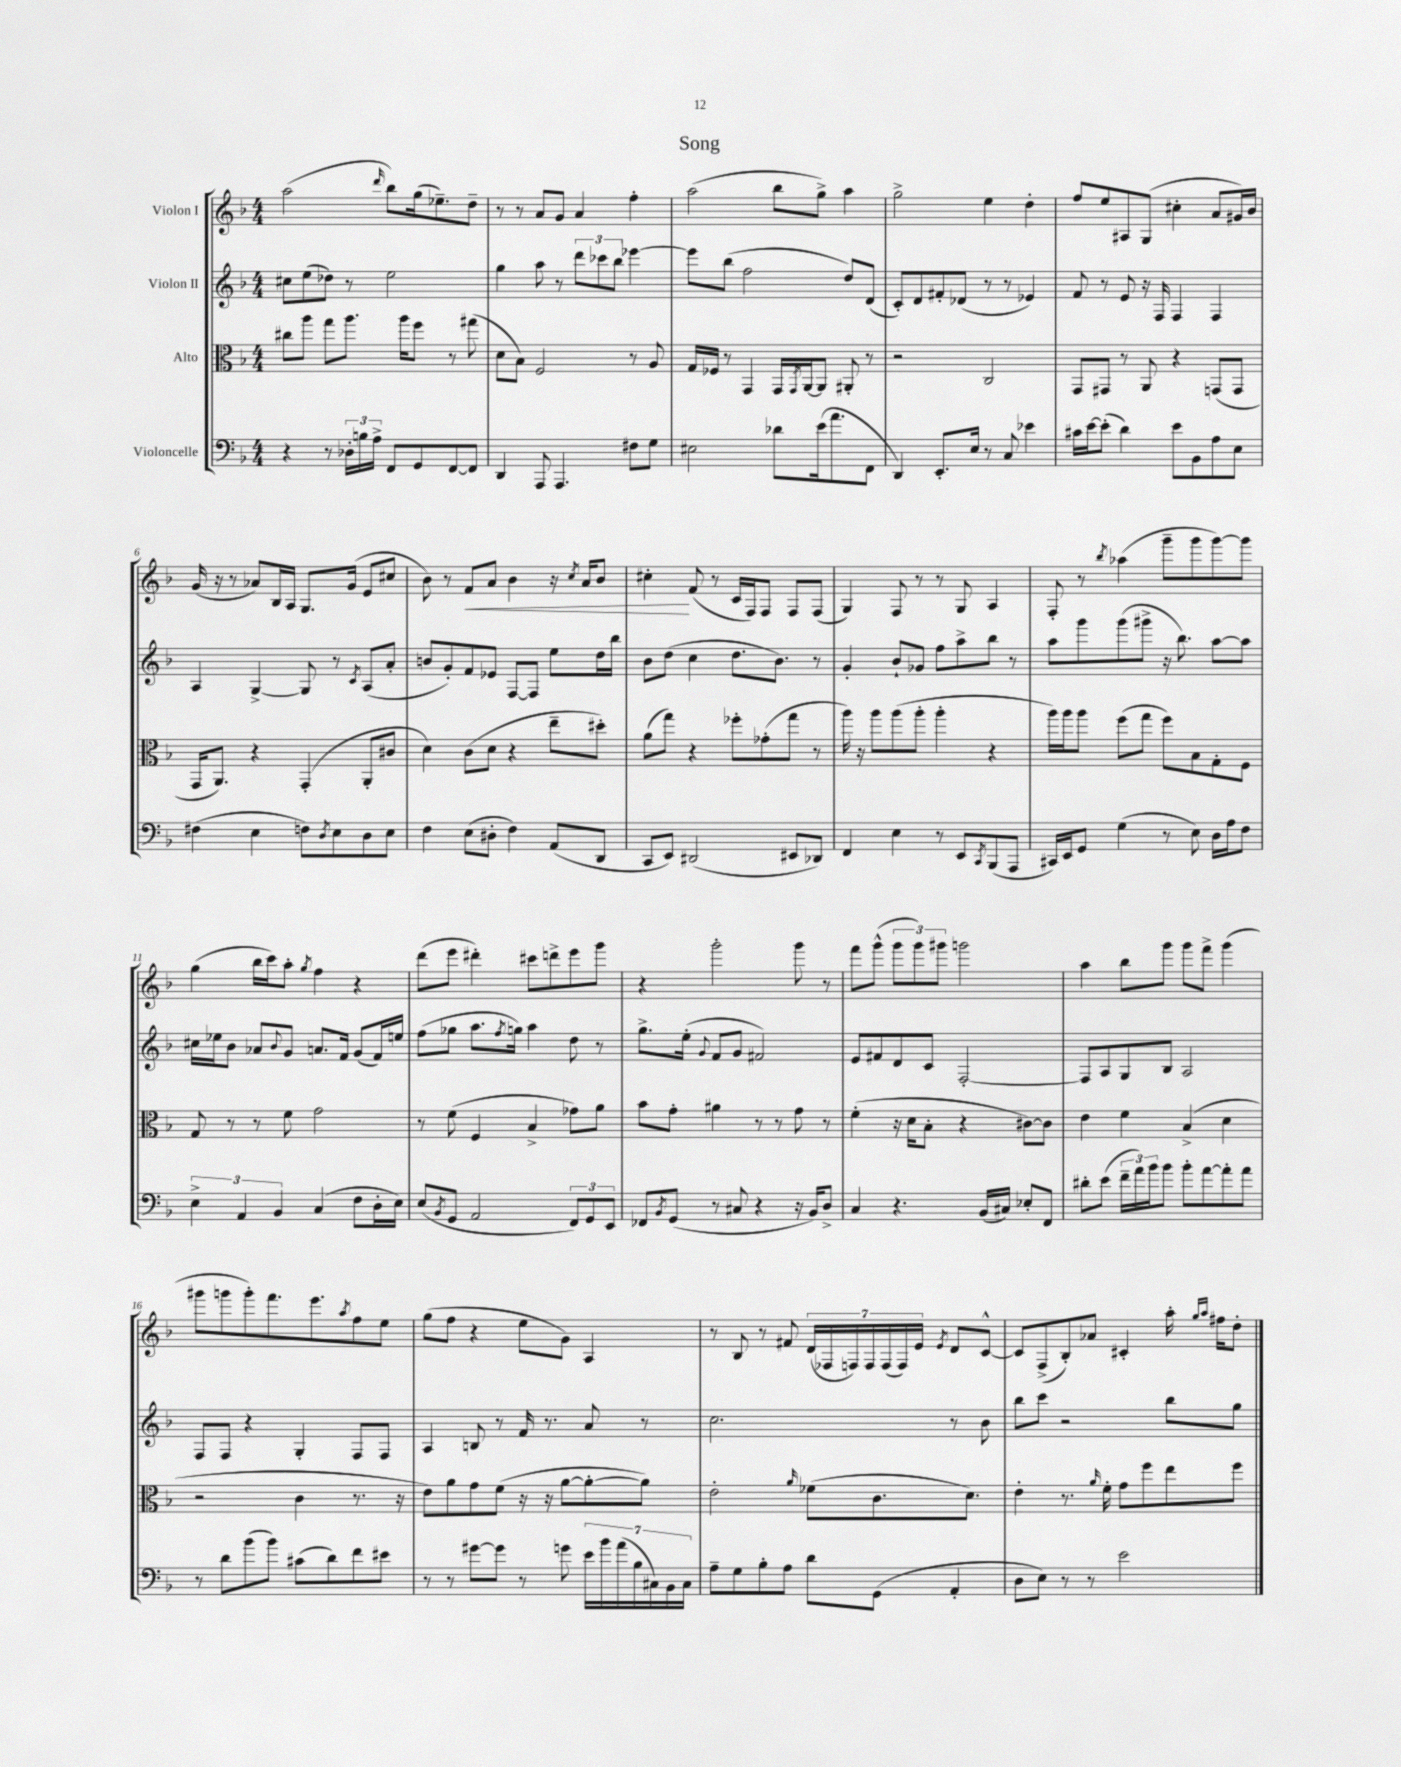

**kern	**kern	**kern	**kern
*staff4	*staff3	*staff2	*staff1
*clefF4	*clefC3	*clefG2	*clefG2
*k[b-]	*k[b-]	*k[b-]	*k[b-]
*M4/4	*M4/4	*M4/4	*M4/4
4r	8cc#	8cc#	(2aa
.	8aa	(8ee	.
8r	8gg	8dd-)	.
24D-'	8.aa	8r	.
24B	.	.	.
24A^	.	.	.
.	.	.	16qqddd
8FF	.	2ee	8bb-)
.	16aa	.	.
8GG	8ff	.	(16gg
.	.	.	8.ee-~)
[8FF	8r	.	.
8FF]	(8gg#	.	8dd~
=	=	=	=
4DD	8d	4gg	8r
.	8B-)	.	8r
8AAA	2F	8aa	8a
4.AAA	.	8r	8g
.	.	12ddd	4a
.	.	12ccc-	.
.	.	12bb-	.
8F#	8r	[4eee-	4ff'
8G	8A	.	.
=	=	=	=
2E#	16G	8eee-]	(2aa
.	16F-	.	.
.	8r	(8bb-	.
.	4GG	2ff	.
8d-	16GG	.	8bb-
.	8qGG	.	.
.	[16AA	.	.
(16e	8AA]	.	8gg^)
8.a	.	.	.
.	8AA#'	8dd)	4aa
8FF	8r	(8d	.
=	=	=	=
4DD)	2r	8c')	2gg^
.	.	8d	.
8.EE'	.	8f#'	.
.	.	(8d-	.
16E	.	.	.
8r	2C	8r	4ee
8C	.	8r	.
4e-	.	4e-)	4dd'
=	=	=	=
16c#	8GG	8f	8ff
[16e	.	.	.
(8e']	8GG#	8r	8ee
4d)	8r	8e	8A#
.	8AA	16r	(8G
.	.	16F	.
8e	4r	4F	4cc#'
8BB-	.	.	.
8A	(8GG	4F	8a
8E	8GG	.	16g#)
.	.	.	16b-
=	=	=	=
(4F#	16GG	4A	(16g
.	8.AA)	.	16r
.	.	.	8r
4E	4r	[4G^	8a-)
.	.	.	16B-
.	.	.	16A
8F)	(4GG'	8G]	8.G
8qD	.	.	.
8E	.	8r	.
.	.	.	(16g
.	.	8qc	.
8D	8AA'	(8A	8e
8E	8c#	8a'	8cc#
=	=	=	=
4F	4d)	8b	8b-)
.	.	8g')	8r
(8E	(8c	8f	8f
8D#'	8d	8e-	8a
4F)	4r	[8F	4b-
.	.	8F]	.
(8AA	8ee~	8ee	16r
.	.	.	8qcc
.	.	.	16a
8DD	8dd#')	16dd	8b-
.	.	16bb-	.
=	=	=	=
8CC	(8a	8b-	4cc#'
8EE)	8gg)	(8dd	.
(2DD#	4r	4cc	(8f
.	.	.	8r
.	8ff-'	8.dd	16c
.	.	.	16F)
.	(8g-'	.	8F
.	.	8.b-)	.
8EE#	8gg	.	8F
8DD-)	8r	8r	(8F
=	=	=	=
4FF	16aa)	4g'	4G)
.	16r	.	.
.	8aa	.	.
4E	(8aa	8b-`	8F
.	8aa'	8g-	8r
8r	4aa'	8ff	8r
8EE	.	8aa^	8G
8qCC	.	.	.
(8BBB-	4r	8bb-	4A
8AAA	.	8r	.
=	=	=	=
16CC#)	16aa)	8aa	8F'
16EE	16aa	.	.
8GG	8aa	8ggg	8r
.	.	.	8qbb-
(4G	(8ff	(8ggg	(4aa-
.	8gg	8ggg#^	.
8r	8ff)	16r	8ggg~
.	.	8.bb-)	.
8E)	8B-	.	8ggg
16D	8G'	[8aa	[8ggg)
16A	.	.	.
8F	8F	8aa]	8ggg]
=	=	=	=
6E^	8G	16cc#	(4gg
.	.	16ee-	.
.	8r	8b-	.
6AA	.	.	.
.	8r	8a-	16bb-
.	.	.	16ccc)
6BB-	.	.	.
.	.	8qqb-	.
.	8f	8g	8aa'
.	.	.	8qgg
(4C	2g	8.a	4ff
.	.	16f	.
8F	.	(8g	4r
16D'	.	16f)	.
16E)	.	16ee	.
=	=	=	=
(8E	8r	(8ff	(8ddd
8qBB-	.	.	.
8GG	(8f	8gg-	8eee
2AA	4F	8.aa	4ddd#')
.	.	8qff	.
.	.	16gg)	.
.	4B-^	4aa	8ccc#
.	.	.	8ddd^
12FF)	8g-)	8dd	8eee
12GG	.	.	.
.	8a	8r	8ggg
12EE	.	.	.
=	=	=	=
8FF-	8b-	8.gg^	4r
8qBB-	.	.	.
(8GG	8g'	.	.
.	.	(16ee'	.
.	.	8qqg	.
8r	4a#	8f	2ggg'
8C#	.	8g	.
4r	8r	2f#)	.
.	8r	.	.
16r	8g	.	8ggg
16BB-)	.	.	.
8D^	8r	.	8r
=	=	=	=
4C	(4f'	8e	8fff
.	.	8f#	(8ggg^^
4.r	16r	8d	12ggg
.	16d	.	.
.	.	.	12ggg)
.	8B-'	8c	.
.	.	.	12ggg#
.	4r	[2F'	2ggg
(16BB-	.	.	.
16C#)	.	.	.
8E-'	[8c#)	.	.
8FF	8c#]	.	.
=	=	=	=
8d#'	4e	8F]	4aa
(8e	.	8A	.
24f~	4f	8G	8bb-
24a)	.	.	.
24b-	.	.	.
8b-	.	8B-	8ggg
8b-'	(4B-^	2A	8ggg
[8a	.	.	8fff^
8a']	4d	.	(4ggg
8a	.	.	.
=	=	=	=
8r	2r	8F	8ggg#
8d	.	8F	8ggg
(8b-	.	4r	8ggg')
8b-)	.	.	8.fff
(8c#	4c	4G'	.
.	.	.	8.eee
8d)	.	.	.
.	.	.	8qaa
8f	8.r	8F	8ff
8e#	.	8F	8ee
.	16r	.	.
=	=	=	=
8r	8e)	4A	(8gg
8r	8a	.	8ff
[8g#	8g	8B	4r
8g#]	(8f	8r	.
8r	16r	16f	8ee
.	16r	8.r	.
8g	[8a	.	8g)
28e	8a'_	8a	4A
28b-	.	.	.
(28a	.	.	.
28B-	.	.	.
.	8a])	8r	.
28C#)	.	.	.
28BB-	.	.	.
28C#	.	.	.
=	=	=	=
8A~	2e'	2.cc	8r
8G	.	.	8B-
8B-'	.	.	8r
8A	.	.	8f#
.	16qqa	.	.
8d	(8f-	.	(28d
.	.	.	28F-
.	.	.	28F)
.	.	.	28F
(8GG	8.c	.	.
.	.	.	(28F
.	.	.	28F)
.	.	.	28e
.	.	.	8qe
4AA'	.	8r	8d
.	8.d)	.	.
.	.	8b-	[8c^^
=	=	=	=
8D	4e'	8bb-	8c]
8E)	.	8ccc	(8F^
8r	8.r	2r	8B-')
8r	.	.	8a-
.	16qqa	.	.
.	16f'	.	.
2e	8g	.	4c#'
.	8ff	.	.
.	8ee	8bb-	16aa'
.	.	.	16qqgg
.	.	.	16qqaa
.	.	.	16ff#
.	8ff	8gg	8dd'
==	==	==	==
*-	*-	*-	*-
